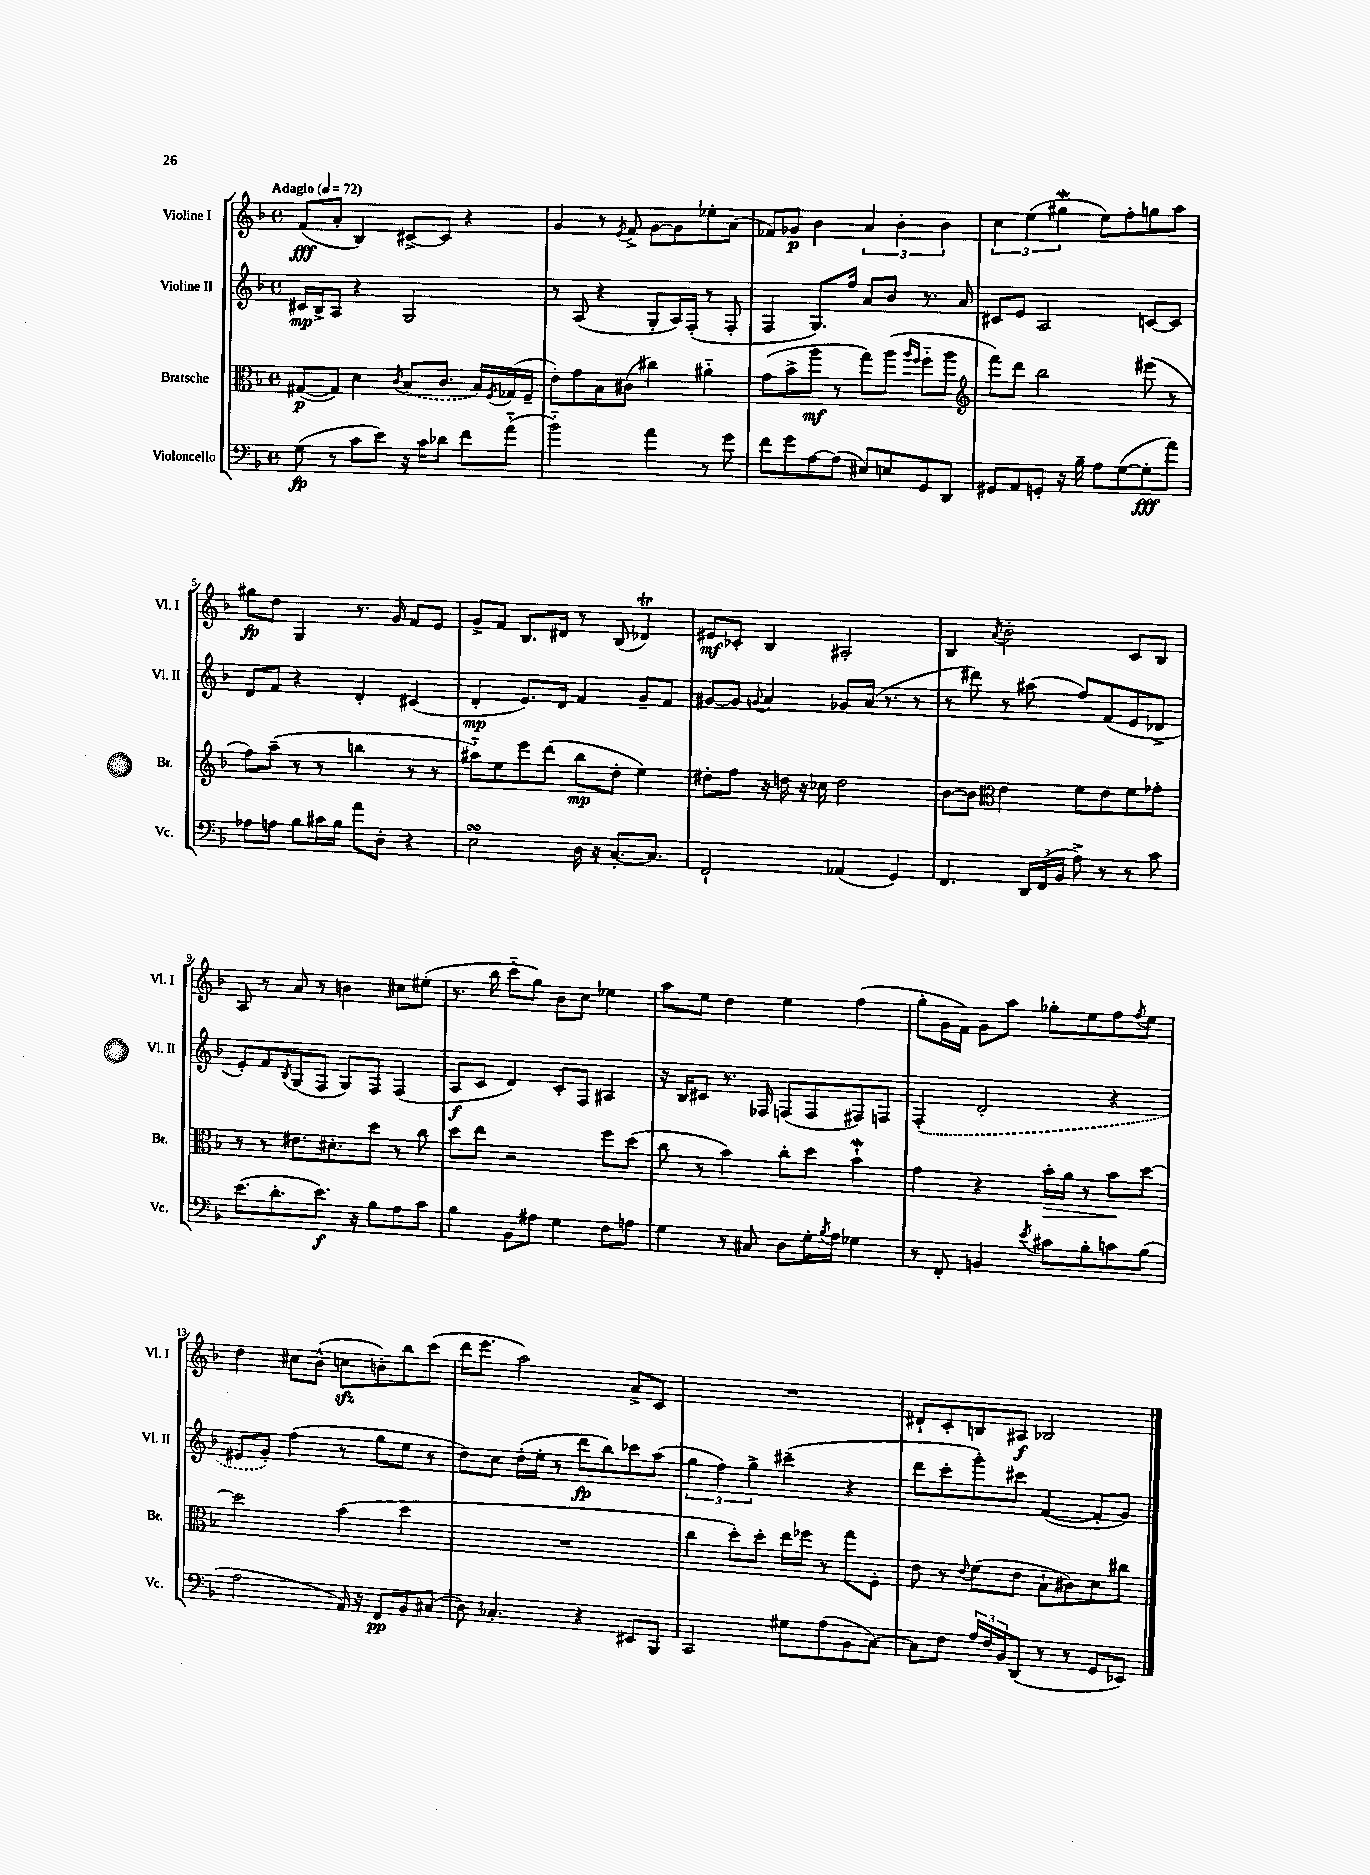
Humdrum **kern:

**kern	**dynam	**kern	**dynam	**kern	**dynam	**kern	**dynam
*part4	*part4	*part3	*part3	*part2	*part2	*part1	*part1
*staff4	*staff4	*staff3	*staff3	*staff2	*staff2	*staff1	*staff1
*I"Violoncello	*	*I"Bratsche	*	*I"Violine II	*	*I"Violine I	*
*I'Vc.	*	*I'Br.	*	*I'Vl. II	*	*I'Vl. I	*
*clefF4	*	*clefC3	*	*clefG2	*	*clefG2	*
*k[b-]	*	*k[b-]	*	*k[b-]	*	*k[b-]	*
*M4/4	*	*M4/4	*	*M4/4	*	*M4/4	*
*met(c)	*	*met(c)	*	*met(c)	*	*met(c)	*
*MM72	*	*MM72	*	*MM72	*	*MM72	*
=1	=1	=1	=1	=1	=1	=1	=1
!	!	!	!	!	!	!LO:TX:a:B:t=Adagio	!
(8G\	fp	([8G#X/L	p	16c#X/LL	mp	(8f/L	fff
.	.	.	.	16B-^/J	.	.	.
8r	.	8G#/J])	.	8A/J	.	8a'/J	.
8c\L	.	4d\	.	4r	.	4B-/)	.
8e\J)	.	.	.	.	.	.	.
.	.	8qc/	.	.	.	.	.
16r	.	(8B-/L	.	2G/	.	[8c#X^/L	.
16c\KL	.	.	.	.	.	.	.
8d-X\J	.	8.c/J	.	.	.	8c#/J]	.
8f\L	.	.	.	.	.	4r	.
.	.	16B-/LL)	.	.	.	.	.
.	.	8qF/	.	.	.	.	.
(8a\J	.	(16G-X/	.	.	.	.	.
.	.	16F~/JJ	.	.	.	.	.
=2	=2	=2	=2	=2	=2	=2	=2
2b-\)	.	8e'\L)	.	8r	.	4g/	.
.	.	8g\	.	(8A/	.	.	.
.	.	8B-\	.	4r	.	8r	.
.	.	.	.	.	.	8qe/	.
.	.	(8c#X\J	.	.	.	8f^/	.
4a\	.	4cc#X\)	.	8G'/L	.	[8g\L	.
.	.	.	.	16A/L)	.	8g\]	.
.	.	.	.	(16F'/JJ	.	.	.
8r	.	4a#X\	.	8r	.	8ee-X'\	.
8g\	.	.	.	8F'/	.	(8a\J	.
=3	=3	=3	=3	=3	=3	=3	=3
8f\L	.	(8g\L	.	4F/	.	8f-X/L)	.
8g\	.	8b-^\	.	.	.	8g-X/J	p
[8A\	.	8aa\J	mf	8.G/L)	.	4b-\	.
(8A\J]	.	8r	.	.	.	.	.
.	.	.	.	16ff/Jk	.	.	.
8E#X/L)	.	8gg\L)	.	8a/L	.	6a/	.
8En/	.	(8aa\J	.	8b-/J	.	.	.
.	.	.	.	.	.	6b-'\	.
.	.	16qqaa/LL	.	.	.	.	.
.	.	16qqff/JJ	.	.	.	.	.
8GG/	.	8ff\L	.	8.r	.	.	.
.	.	.	.	.	.	6b-\	.
8DD/J	.	8aa\J	.	.	.	.	.
.	.	.	.	16a/	.	.	.
=4	=4	=4	=4	=4	=4	=4	=4
*	*	*clefG2	*	*	*	*	*
8GG#X/L	.	8fff\L)	.	8c#X/L	.	6cc\	.
8AA/	.	8ddd\J	.	8e/J	.	.	.
.	.	.	.	.	.	(6ee\	.
8GGn'/J	.	2bb-\	.	2A/	.	.	.
.	.	.	.	.	.	6gg#XW\	.
16r	.	.	.	.	.	.	.
16B-~\	.	.	.	.	.	.	.
8A\L	.	.	.	.	.	8ee\L)	.
([8G\	.	.	.	.	.	8ff'\	.
8G'\]	fff	(8eee#X\	.	[8cn/L	.	8ggn\	.
8a\J)	.	8r	.	8c/J]	.	8aa\J	.
!!LO:LB:g=z
=5	=5	=5	=5	=5	=5	=5	=5
8A-X\L	.	8ff\L)	.	8d/L	.	8gg#X\L	fp
8An\J	.	(8aa~\J	.	8f/J	.	8dd\J	.
8B-\L	.	8r	.	4r	.	4G/	.
16c#X\L	.	8r	.	.	.	.	.
16B-\JJ	.	.	.	.	.	.	.
8a\L	.	4bbn\	.	4d'/	.	8.r	.
8D'\J	.	.	.	.	.	.	.
.	.	.	.	.	.	16g/	.
4r	.	8r	.	(4c#X/	.	8f/L	.
.	.	8r	.	.	.	8e/J	.
=6	=6	=6	=6	=6	=6	=6	=6
2EsSsS\	.	8aa#X\L)	.	4d'/	mp	8g^/L	.
.	.	8ee\	.	.	.	8f/J	.
.	.	8eee\	.	8.e/L)	.	8.B-/L	.
.	.	(8ddd\J	.	.	.	.	.
.	.	.	.	16d/Jk	.	16d#X/Jk	.
16D\	.	8bb-\L	mp	4f/	.	8r	.
16r	.	.	.	.	.	.	.
[8.C'/L	.	8dd'\J	.	.	.	(8B-/	.
.	.	4ee\)	.	8g~/L	.	4d-XT/)	.
8.C/J]	.	.	.	.	.	.	.
.	.	.	.	8f/J	.	.	.
=7	=7	=7	=7	=7	=7	=7	=7
2FF`/	.	8dd#X'\L	.	[8g#X/L	.	8e#X/L	mf
.	.	8ff\J	.	8g#/J]	.	8c-X'/J	.
.	.	.	.	8qqgn/	.	.	.
.	.	16r	.	4a/	.	4B-/	.
.	.	16ddn\	.	.	.	.	.
.	.	16r	.	.	.	.	.
.	.	16cc-X\	.	.	.	.	.
(4AA-X/	.	2dd\	.	8g-X/L	.	2A#X'/	.
.	.	.	.	(16a/Jk	.	.	.
.	.	.	.	8.r	.	.	.
4GG/)	.	.	.	.	.	.	.
.	.	.	.	8r	.	.	.
=8	=8	=8	=8	=8	=8	=8	=8
4.FF/	.	[8b-\L	.	8r	.	4B-/	.
.	.	8b-\J]	.	8ddd#X\)	.	.	.
*	*	*clefC3	*	*	*	*	*
.	.	.	.	.	.	8qa/	.
.	.	4e\	.	8r	.	2b-'\	.
24DD/LL	.	.	.	(8aa#X\	.	.	.
(24FF/	.	.	.	.	.	.	.
24BB-/JJ	.	.	.	.	.	.	.
8A^\)	.	8f\L	.	8ff/L)	.	.	.
8r	.	8e\	.	(8f/	.	.	.
8r	.	8f\	.	8e/	.	8c/L	.
8c\	.	8g-X'\J	.	8d-X^/J	.	8B-/J	.
!!LO:LB:g=z
=9	=9	=9	=9	=9	=9	=9	=9
(8.e\L	.	8r	.	8e'/L)	.	8A/	.
.	.	8r	.	8f/	.	8r	.
8.d'\	.	.	.	.	.	.	.
.	.	.	.	8qB-/	.	.	.
.	.	8.e#X\L	.	(8G/	.	8a/	.
8.e\J)	f	.	.	8F/J	.	8r	.
.	.	8.d#X'\	.	.	.	.	.
.	.	.	.	8G/L)	.	4bn\	.
16r	.	.	.	.	.	.	.
8B-\L	.	8dd\J	.	8F/J	.	.	.
8A\	.	8r	.	(4F/	.	8cc#X\L	.
8c\J	.	8cc\	.	.	.	(8ee#X'\J	.
=10	=10	=10	=10	=10	=10	=10	=10
4B-\	.	8dd\L	.	8A/L	f	8.r	.
.	.	8ee\J	.	8c/J	.	.	.
.	.	.	.	.	.	16bb-\	.
8BB-\L	.	2r	.	4d/)	.	8ccc\L	.
8A#X\J	.	.	.	.	.	8gg\J)	.
4G\	.	.	.	8c'/L	.	8b-\L	.
.	.	.	.	8F/J	.	8cc\J	.
8F\L	.	8ff\L	.	4A#X/	.	4ee-X\	.
8An\J	.	(8dd\J	.	.	.	.	.
=11	=11	=11	=11	=11	=11	=11	=11
4G\	.	8cc\	.	16r	.	8aa\L	.
.	.	.	.	16B-/KL	.	.	.
.	.	8r	.	8c#X/J	.	8ee\J	.
8r	.	4b-\)	.	8.r	.	4dd\	.
8C#X/	.	.	.	.	.	.	.
.	.	.	.	16F-X/	.	.	.
8D\L	.	8cc'\L	.	(8Fn/L	.	4ee\	.
16G'\L	.	8dd\J	.	8F/	.	.	.
8qB-/	.	.	.	.	.	.	.
16A\JJ	.	.	.	.	.	.	.
4G-X\	.	4b-w`\	.	8F#X/)	.	(4ff\	.
.	.	.	.	8Fn/J	.	.	.
=12	=12	=12	=12	=12	=12	=12	=12
8r	.	4g\	.	(4F'/	.	8gg'\L	.
8FF'/	.	.	.	.	.	16g\L	.
.	.	.	.	.	.	16f\JJ)	.
4BBn/	.	4r	.	2d'/	.	8g\L	.
.	.	.	.	.	.	8aa\J	.
8qe/	.	.	.	.	.	.	.
!	!	!	!LO:HP:b	!	!	!	!
8c#X\L	.	16b-'\LL	>	.	.	8gg-X'\L	.
.	.	16a\JJ	.	.	.	.	.
8B-'\	.	8r	.	.	.	8ee\	.
8cn\	.	8b-\L	.	4r	.	8ff\	.
.	.	.	.	.	.	8qff/	.
(8B-\J	.	[8dd\J	]	.	.	8ee\J	.
!!LO:LB:g=z
=13	=13	=13	=13	=13	=13	=13	=13
2A\	.	2dd\]	.	8e#X/L	.	4dd\	.
.	.	.	.	8g'/J)	.	.	.
.	.	.	.	(4ff\	.	8cc#X\L	.
.	.	.	.	.	.	(8b-^^\J	.
16AA/)	.	(4b-\	.	8r	.	8ccnzz\L	.
16r	.	.	.	.	.	.	.
8FF/L	pp	.	.	8gg\L	.	8bn'\)	.
8BB-/	.	4dd\	.	8ee\J	.	8bb-\	.
(8C#X/J	.	.	.	8r	.	(8ccc\J	.
=14	=14	=14	=14	=14	=14	=14	=14
8D\)	.	1r	.	8dd\L)	.	16ddd\KL	.
.	.	.	.	.	.	8.eee\J	.
4.C-X'/	.	.	.	8cc\J	.	.	.
.	.	.	.	(16dd'\LL	.	2aa\)	.
.	.	.	.	16ee'\JJ	.	.	.
.	.	.	.	8r	.	.	.
4r	.	.	.	8ddd\L	fp	.	.
.	.	.	.	8bb-\)	.	.	.
8EE#X/L	.	.	.	8ccc-X\	.	8a^/L	.
8BBB-/J	.	.	.	(8aa\J	.	8c/J	.
=15	=15	=15	=15	=15	=15	=15	=15
2CC/	.	4cc\	.	6gg\	.	1r	.
.	.	.	.	6ff\)	.	.	.
.	.	8dd'\L)	.	.	.	.	.
.	.	.	.	6gg^\	.	.	.
.	.	8dd'\J	.	.	.	.	.
8G#X\L	.	16ee\LL	.	(4ccc#X~\	.	.	.
.	.	16ff-X\JJ	.	.	.	.	.
(8A\	.	8r	.	.	.	.	.
8BB-\	.	8gg\L	.	4r	.	.	.
[8C\J)	.	8F'\J	.	.	.	.	.
=16	=16	=16	=16	=16	=16	=16	=16
8C\L]	.	8e\	.	8ddd\L	.	8d#X`/L	.
8F\J	.	8r	.	8ccc'\	.	8c'/	.
.	.	8qqe/	.	.	.	.	.
24A/LL	.	(8f\L	.	8ggg'\)	.	8Bn/	.
24F/	.	.	.	.	.	.	.
24BB-/J	.	.	.	.	.	.	.
(8DD/J	.	8e\J	.	8ccc#X\J	.	8A#X/J	f
8r	.	8B-`\L	.	([4f/	.	2B-X/	.
8r	.	8c#X\)	.	.	.	.	.
8GG/L	.	8d\	.	8f'/L]	.	.	.
8EE-X/J)	.	8cc#X\J	.	8g/J)	.	.	.
==	==	==	==	==	==	==	==
*-	*-	*-	*-	*-	*-	*-	*-
